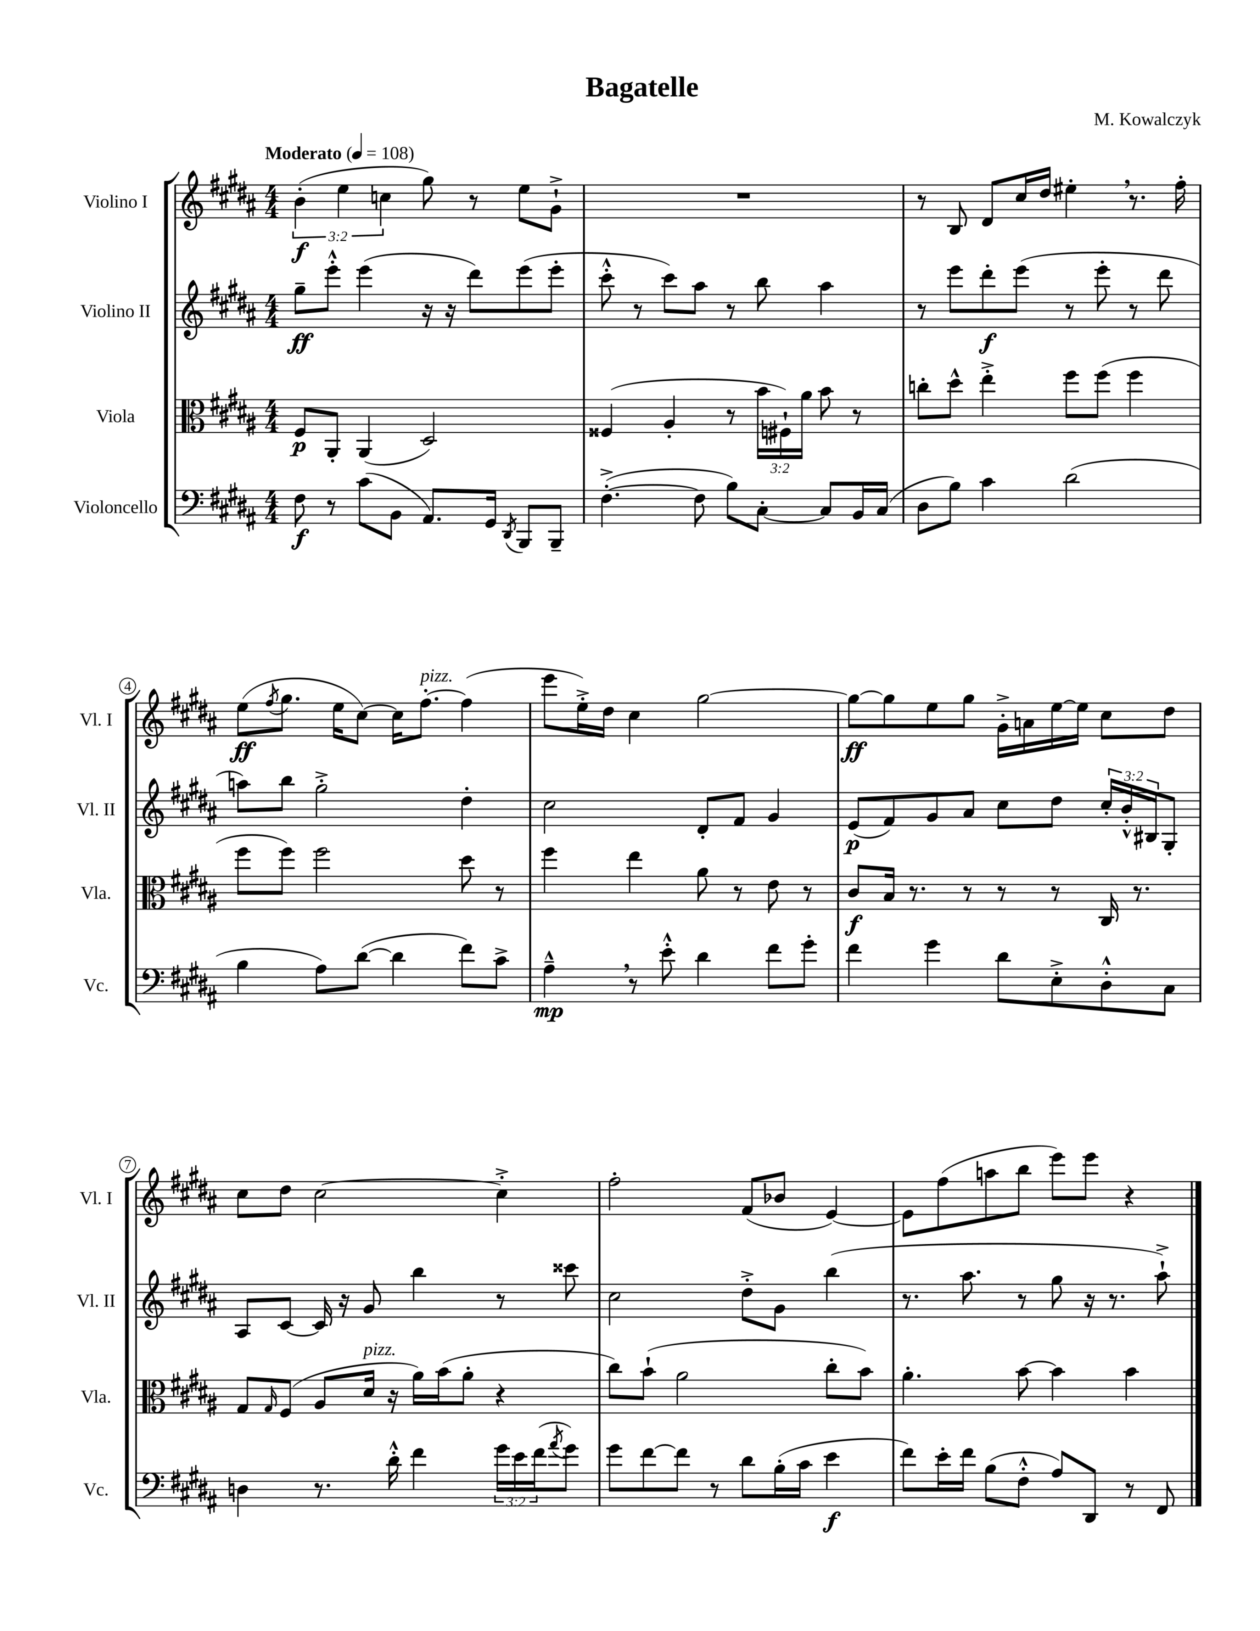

**kern	**dynam	**kern	**dynam	**kern	**dynam	**kern	**dynam
*part4	*part4	*part3	*part3	*part2	*part2	*part1	*part1
*staff4	*staff4	*staff3	*staff3	*staff2	*staff2	*staff1	*staff1
*I"Violoncello	*	*I"Viola	*	*I"Violino II	*	*I"Violino I	*
*I'Vc.	*	*I'Vla.	*	*I'Vl. II	*	*I'Vl. I	*
*clefF4	*	*clefC3	*	*clefG2	*	*clefG2	*
*k[f#c#g#d#a#]	*	*k[f#c#g#d#a#]	*	*k[f#c#g#d#a#]	*	*k[f#c#g#d#a#]	*
*M4/4	*	*M4/4	*	*M4/4	*	*M4/4	*
*MM108	*	*MM108	*	*MM108	*	*MM108	*
=1	=1	=1	=1	=1	=1	=1	=1
!	!	!	!	!	!	!LO:TX:a:B:t=Moderato	!
8F#\	f	8F#/L	p	8gg#~\L	ff	(6b'\	f
8r	.	8AA#'/J	.	8eee'^^\J	.	.	.
.	.	.	.	.	.	6ee\	.
(8c#\L	.	(4AA#/	.	(4eee\	.	.	.
.	.	.	.	.	.	6ccn\	.
8BB\J	.	.	.	.	.	.	.
8.AA#/L)	.	2D#/)	.	16r	.	8gg#\)	.
.	.	.	.	16r	.	.	.
.	.	.	.	8ddd#\L)	.	8r	.
16GG#/Jk	.	.	.	.	.	.	.
8qDD#/	.	.	.	.	.	.	.
8BBB/L	.	.	.	(8eee\	.	8ee\L	.
8BBB~/J	.	.	.	8eee'\J	.	8g#`^\J	.
=2	=2	=2	=2	=2	=2	=2	=2
([4.F#'^\	.	(4F##X/	.	8ccc#'^^\	.	1r	.
.	.	.	.	8r	.	.	.
.	.	4A#'/	.	8ccc#\L)	.	.	.
8F#\]	.	.	.	8aa#\J	.	.	.
8B\L)	.	8r	.	8r	.	.	.
[8C#'\J	.	24b\LL	.	8bb\	.	.	.
.	.	24F#X`\)	.	.	.	.	.
.	.	24a#\JJ	.	.	.	.	.
8C#/L]	.	8b\	.	4aa#\	.	.	.
16BB/L	.	8r	.	.	.	.	.
(16C#/JJ	.	.	.	.	.	.	.
=3	=3	=3	=3	=3	=3	=3	=3
8D#\L	.	8ccn'\L	.	8r	.	8r	.
8B\J)	.	8dd#^^\J	.	8eee\L	.	8B/	.
4c#\	.	4ee'^\	.	8ddd#'\	f	8d#/L	.
.	.	.	.	(8eee\J	.	16cc#/L	.
.	.	.	.	.	.	16dd#/JJ	.
(2d#\	.	8ff#\L	.	8r	.	4ee#X',\	.
.	.	(8ff#\J	.	8eee'\	.	.	.
.	.	4ff#\	.	8r	.	8.r	.
.	.	.	.	8ddd#\	.	.	.
.	.	.	.	.	.	16ff#'\	.
!!LO:LB:g=z
=4	=4	=4	=4	=4	=4	=4	=4
4B\	.	8ff#\L	.	8aan\L)	.	(8ee\L	ff
.	.	.	.	.	.	8qff#/	.
.	.	8ff#\J)	.	8bb\J	.	8.gg#\J	.
8A#\L)	.	2ff#\	.	2gg#'^\	.	.	.
.	.	.	.	.	.	16ee\KL	.
([8d#\J	.	.	.	.	.	[8cc#\J)	.
4d#\]	.	.	.	.	.	16cc#\KL]	.
!	!	!	!	!	!	!LO:TX:a:i:t=pizz.	!
.	.	.	.	.	.	[8.ff#'\J	.
8f#\L)	.	8dd#\	.	4dd#'\	.	(4ff#\]	.
8c#^\J	.	8r	.	.	.	.	.
=5	=5	=5	=5	=5	=5	=5	=5
4A#~^^,\	mp	4ff#\	.	2cc#\	.	8eee\L	.
.	.	.	.	.	.	16ee'^\L)	.
.	.	.	.	.	.	16dd#\JJ	.
8r	.	4ee\	.	.	.	4cc#\	.
8e'^^\	.	.	.	.	.	.	.
4d#\	.	8a#\	.	8d#'/L	.	[2gg#\	.
.	.	8r	.	8f#/J	.	.	.
8f#\L	.	8e\	.	4g#/	.	.	.
8g#'\J	.	8r	.	.	.	.	.
=6	=6	=6	=6	=6	=6	=6	=6
4f#\	.	8c#/L	f	(8e/L	p	8gg#\L_	ff
.	.	16B/Jk	.	8f#/)	.	8gg#\]	.
.	.	8.r	.	.	.	.	.
4g#\	.	.	.	8g#/	.	8ee\	.
.	.	8r	.	8a#/J	.	8gg#\J	.
8d#\L	.	8r	.	8cc#\L	.	16g#'^\LL	.
.	.	.	.	.	.	16an\	.
8E'^\	.	8r	.	8dd#\J	.	[16ee\	.
.	.	.	.	.	.	16ee\JJ]	.
8D#'^^\	.	16C#/	.	24cc#'/LL	.	8cc#\L	.
.	.	.	.	24b'^^/	.	.	.
.	.	8.r	.	.	.	.	.
.	.	.	.	24B#X/J	.	.	.
8C#\J	.	.	.	8G#'/J	.	8dd#\J	.
!!LO:LB:g=z
=7	=7	=7	=7	=7	=7	=7	=7
4Dn\	.	8G#/L	.	8A#/L	.	8cc#\L	.
.	.	16qqG#/	.	.	.	.	.
.	.	(8F#/J	.	[8c#/J	.	8dd#\J	.
8.r	.	8A#/L	.	16c#/]	.	[2cc#\	.
.	.	.	.	16r	.	.	.
!	!	!LO:TX:a:i:t=pizz.	!	!	!	!	!
.	.	16d#/Jk	.	8g#/	.	.	.
16d#'^^\	.	16r	.	.	.	.	.
4f#\	.	16a#\LL)	.	4bb\	.	.	.
.	.	(16b\J	.	.	.	.	.
.	.	8a#'\J	.	.	.	.	.
24g#\LL	.	4r	.	8r	.	4cc#'^\]	.
24e\	.	.	.	.	.	.	.
(24f#\J	.	.	.	.	.	.	.
8qa#/	.	.	.	.	.	.	.
8g#\J)	.	.	.	8ccc##X\	.	.	.
=8	=8	=8	=8	=8	=8	=8	=8
8g#\L	.	8cc#\L)	.	2cc#\	.	2ff#'\	.
[8f#\	.	(8b`\J	.	.	.	.	.
8f#\J]	.	2a#\	.	.	.	.	.
8r	.	.	.	.	.	.	.
8d#\L	.	.	.	8dd#'^\L	.	(8f#/L	.
(16B'\L	.	.	.	8g#\J	.	8b-X/J	.
16c#\JJ	.	.	.	.	.	.	.
4e\	f	8cc#'\L	.	(4bb\	.	[4e/)	.
.	.	8b\J)	.	.	.	.	.
=9	=9	=9	=9	=9	=9	=9	=9
8f#\L)	.	4.a#'\	.	8.r	.	8e\L]	.
16e'\L	.	.	.	.	.	(8ff#\	.
16f#\JJ	.	.	.	8.aa#\	.	.	.
(8B\L	.	.	.	.	.	8aan\	.
8F#'^^\J	.	[8b\	.	8r	.	8bb\J	.
8A#/L)	.	4b\]	.	8gg#\	.	8eee\L)	.
8DD#/J	.	.	.	16r	.	8eee\J	.
.	.	.	.	8.r	.	.	.
8r	.	4b\	.	.	.	4r	.
8FF#/	.	.	.	8aa#`^\)	.	.	.
==	==	==	==	==	==	==	==
*-	*-	*-	*-	*-	*-	*-	*-
